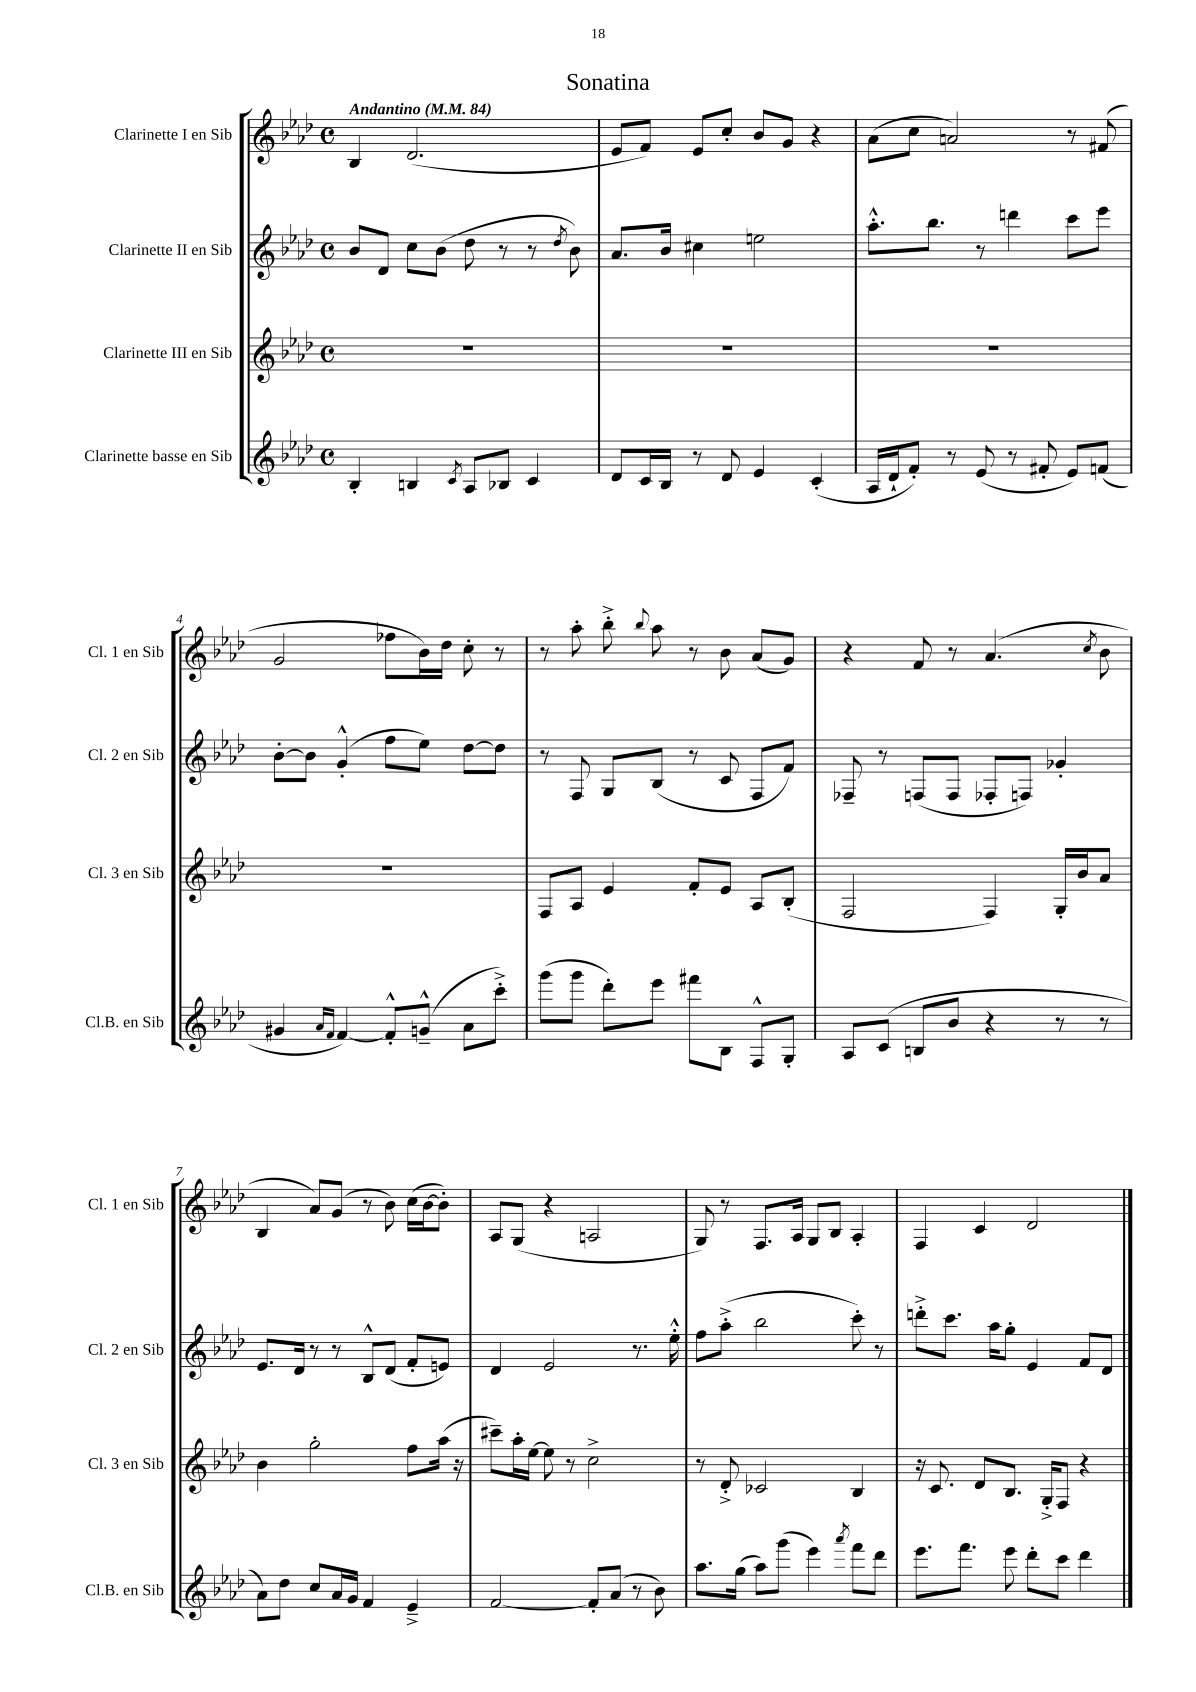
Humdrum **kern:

**kern	**kern	**kern	**kern
*staff4	*staff3	*staff2	*staff1
*clefG2	*clefG2	*clefG2	*clefG2
*k[b-e-a-d-]	*k[b-e-a-d-]	*k[b-e-a-d-]	*k[b-e-a-d-]
*M4/4	*M4/4	*M4/4	*M4/4
*met(c)	*met(c)	*met(c)	*met(c)
*MM84	*MM84	*MM84	*MM84
4B-'	1r	8b-	4B-
.	.	8d-	.
4B	.	8cc	(2.d-
.	.	(8b-	.
8qc	.	.	.
8A-	.	8dd-	.
8B-	.	8r	.
4c	.	8r	.
.	.	8qdd-	.
.	.	8b-)	.
=	=	=	=
8d-	1r	8.a-	8e-
16c	.	.	8f)
16B-	.	16b-	.
8r	.	4cc#	8e-
8d-	.	.	8cc'
4e-	.	2ee	8b-
.	.	.	8g
(4c'	.	.	4r
=	=	=	=
16A-	1r	8.aa-'^^	(8a-
16d-`	.	.	.
8f')	.	.	8cc
.	.	8.bb-	.
8r	.	.	2a)
(8e-	.	8r	.
8r	.	4ddd	.
8f#'	.	.	.
8e-)	.	8ccc	8r
(8f	.	8eee-	(8f#
=	=	=	=
4g#	1r	[8b-'	2g
.	.	8b-]	.
16qqa-	.	.	.
16qqf	.	.	.
[4f)	.	(4g'^^	.
8f'^^]	.	8ff	8ff-
(8g~^^	.	8ee-)	16b-)
.	.	.	16dd-
8a-	.	[8dd-	8cc'
8ccc'^)	.	8dd-]	8r
=	=	=	=
(8ggg	8F	8r	8r
8ggg	8A-	8F	8aa-'
8ddd-')	4e-	8G	8bb-'^
.	.	.	8qqbb-
8eee-	.	(8B-	8aa-
8fff#	8f'	8r	8r
8B-	8e-	8c	8b-
8F^^	8A-	8F	(8a-
8G'	(8B-'	8f)	8g)
=	=	=	=
8A-	2F	8F-~	4r
(8c	.	8r	.
8B	.	(8F	8f
8b-	.	8F	8r
4r	4F)	8F-'	(4.a-
.	.	8F)	.
8r	16G'	4g-'	.
.	16b-	.	.
.	.	.	8qcc
8r	8a-	.	8b-
=	=	=	=
8a-)	4b-	8.e-	4B-
8dd-	.	.	.
.	.	16d-	.
8cc	2gg'	8r	8a-)
16a-	.	8r	(8g
16g	.	.	.
4f	.	8B-^^	8r
.	.	(8d-	8b-)
4e-~^	8ff	8f'	(16cc
.	.	.	[16b-
.	(16aa-	8e)	8b-'])
.	16r	.	.
=	=	=	=
[2f	8ccc#~)	4d-	8A-
.	16aa-'	.	(8G
.	[16ee-	.	.
.	8ee-]	2e-	4r
.	8r	.	.
8f']	2cc^	.	2A
(8a-	.	.	.
8r	.	8.r	.
8b-)	.	.	.
.	.	16ee-'^^	.
=	=	=	=
8.aa-	8r	8ff	8G)
.	8d-'^	(8aa-'^	8r
(16gg	.	.	.
8aa-)	2c-	2bb-	8.F
(8ggg	.	.	.
.	.	.	16A-
4eee-)	.	.	8G
.	.	.	8B-
8qaaa-	.	.	.
8fff	4B-	8ccc')	4A-'
8ddd-	.	8r	.
=	=	=	=
8.eee-	16r	8ddd'^	4F
.	8.c	.	.
.	.	8.ccc	.
8.fff	.	.	.
.	8d-	.	4c
.	.	16aa-	.
8eee-	8.B-	8gg'	.
8ddd-'	.	4e-	2d-
.	16G'^	.	.
8ccc	8F	.	.
4ddd-	4r	8f	.
.	.	8d-	.
==	==	==	==
*-	*-	*-	*-
